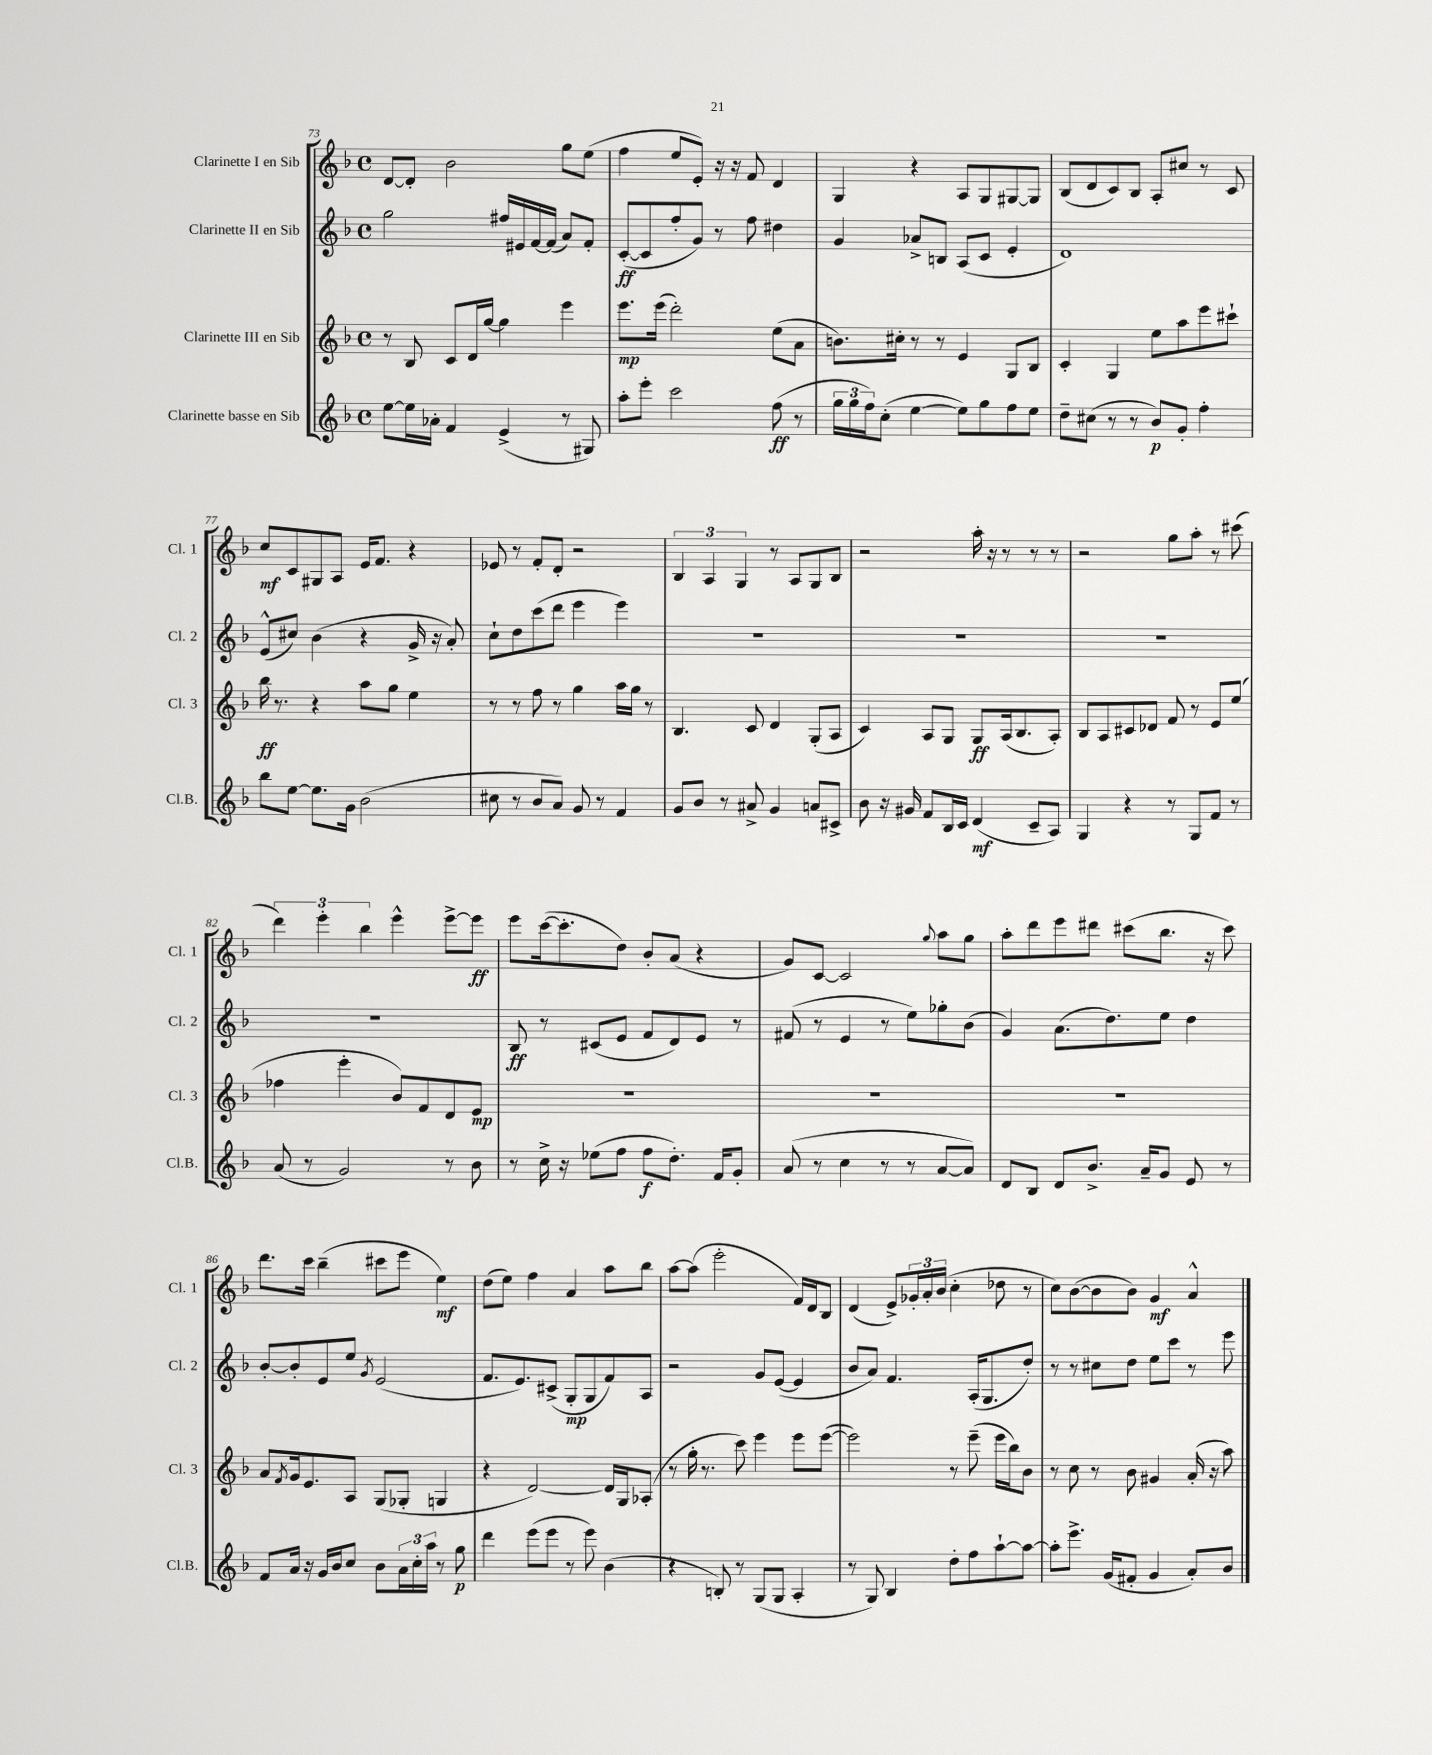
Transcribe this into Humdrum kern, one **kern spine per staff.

**kern	**kern	**kern	**kern
*staff4	*staff3	*staff2	*staff1
*clefG2	*clefG2	*clefG2	*clefG2
*k[b-]	*k[b-]	*k[b-]	*k[b-]
*M4/4	*M4/4	*M4/4	*M4/4
*met(c)	*met(c)	*met(c)	*met(c)
[8ee	8r	2gg	[8d
16ee]	8B-	.	8d']
16a-'	.	.	.
4f	8c	.	2b-
.	16d	.	.
.	[16gg	.	.
(4e^	4gg]	16ff#	.
.	.	16e#	.
.	.	[16f	.
.	.	(16f]	.
8r	4eee	8a)	8gg
8G#)	.	8f'	(8ee
=	=	=	=
8aa'	8.eee	([8c'	4ff
8eee'	.	8c]	.
.	(16eee	.	.
2ccc	2ddd')	8ff'	8ee
.	.	8g)	8e')
.	.	8r	16r
.	.	.	16r
.	.	8ff	8f
(8ff	(8ee	4dd#	4d
8r	8a	.	.
=	=	=	=
24gg	8.b)	4g	4G
24gg	.	.	.
24ff)	.	.	.
(8cc'	.	.	.
.	16cc#'	.	.
[4ee	8r	8a-^	4r
.	8r	8B	.
8ee])	4e	(8A	8A
8gg	.	8c	8G
8ff	8G	4e'	[8G#
8ee	8B-	.	8G#]
=	=	=	=
8dd~	4c'	1d)	(8B-
(8cc#	.	.	8d
8r	4G	.	8c)
8r	.	.	8B-
8b-)	8ee	.	8A'
8g'	8aa	.	8cc#
4ff'	8eee	.	8r
.	8ccc#`	.	8c
=	=	=	=
8bb-	16bb-	(8e^^	8cc
.	8.r	.	.
[8ee	.	8cc#)	8c
8.ee]	4r	(4b-	8G#
.	.	.	8A
16g	.	.	.
(2b-	8aa	4r	16e
.	.	.	8.f
.	8gg	.	.
.	4ee	16g^	4r
.	.	16r	.
.	.	8a')	.
=	=	=	=
8cc#	8r	8cc`	8e-
8r	8r	8dd	8r
8b-	8ff	(8ccc	8f'
8a)	8r	8ddd	8d'
8g	4gg	4eee	2r
8r	.	.	.
4f	16aa	4eee)	.
.	16gg	.	.
.	8r	.	.
=	=	=	=
8g	4.B-	1r	6B-
8b-	.	.	.
.	.	.	6A
8r	.	.	.
.	.	.	6G
8a#^	8c	.	.
4g	4d	.	8r
.	.	.	8A
8a	(8G'	.	8G
8c#^	8A	.	8B-
=	=	=	=
8b-	4c)	1r	2r
16r	.	.	.
16g#	.	.	.
8f	8A	.	.
16B-	8G	.	.
16c	.	.	.
(4d	8G	.	16aa'
.	.	.	16r
.	(16A	.	8r
.	8.B-	.	.
8c~	.	.	8r
8A)	8A')	.	8r
=	=	=	=
4G	8B-	1r	2r
.	8A	.	.
4r	8c#	.	.
.	8d-	.	.
8r	8f	.	8gg
8G	8r	.	8aa'
8f	8e	.	8r
8r	(8ee	.	(8ccc#
=	=	=	=
(8a	4ff-	1r	6ddd)
8r	.	.	.
.	.	.	6eee'
2g)	4eee'	.	.
.	.	.	6bb-
.	8b-)	.	4eee^^
.	8f	.	.
8r	8d	.	[8eee^
8b-	8e	.	8eee]
=	=	=	=
8r	1r	8B-	8eee
16cc^	.	8r	([16ccc
16r	.	.	8.ccc']
(8ee-	.	(8c#	.
8ff	.	8e	8dd)
8ff	.	8f	8b-'
8.dd')	.	8d)	(8a
.	.	8e	4r
16f	.	.	.
8g'	.	8r	.
=	=	=	=
(8a	1r	(8f#	8g)
8r	.	8r	[8c
4cc	.	4e	2c]
8r	.	8r	.
8r	.	8ee)	.
.	.	.	8qqgg
[8a	.	8gg-'	8aa
8a])	.	(8b-	8gg
=	=	=	=
8d	1r	4g)	8aa'
8B-	.	.	8ddd
8d	.	(8.a	8eee
8.b-^	.	.	8ddd#
.	.	8.dd)	.
.	.	.	(8ccc#
16a~	.	.	.
8g	.	8ee	8.bb-
8e	.	4dd	.
.	.	.	16r
8r	.	.	8ccc#)
=	=	=	=
8f	8a	[8b-'	8.ddd
.	8qf	.	.
16a	16g	8b-']	.
16r	8.e	.	16ccc
16g	.	8e	(4bb-~
16b-	.	.	.
8cc	8A	8ee	.
.	.	8qg	.
8b-	(8G	(2e	8ccc#
24a	8G-'	.	8eee
24cc'	.	.	.
24aa	.	.	.
8r	4G	.	4ee)
8gg	.	.	.
=	=	=	=
4ddd	4r	8.f	(8dd
.	.	.	8ee)
.	.	8.e)	.
(8eee	[2d)	.	4ff
8eee	.	(8c#^	.
8r	.	8G'	4a
8eee)	.	8G	.
(4b-	16d]	8f)	8aa
.	16G	.	.
.	(8A-'	8A	8bb-
=	=	=	=
4r	8r	2r	[8aa
.	16gg'	.	(8aa]
.	8.r	.	.
8B')	.	.	2eee'
8r	8ccc)	.	.
(8G	4eee	8g	.
8G	.	([8e	.
4A'	8eee	4e]	16f)
.	.	.	16d
.	([8eee	.	8B-
=	=	=	=
8r	2eee])	8b-	(4d
8G)	.	8a)	.
4B-	.	4.f	8e^)
.	.	.	24g-'
.	.	.	24a'
.	.	.	(24b-
8dd'	8r	.	4cc'
8ff	(8eee~	(16A'	.
.	.	8.G	.
[8aa`	16eee	.	8dd-
.	16bb-)	.	.
8aa_	8b-	8dd')	8r
=	=	=	=
8aa']	8r	8r	8cc)
8.eee^	8cc	8r	([8b-
.	8r	8cc#	8b-]
(16g	.	.	.
8f#'	8b-	8dd	8b-)
4g	4g#	8ee	4g
.	.	8ccc	.
8a')	(16a'	8r	4a^^
.	16r	.	.
8b-	8aa)	8eee	.
==	==	==	==
*-	*-	*-	*-
